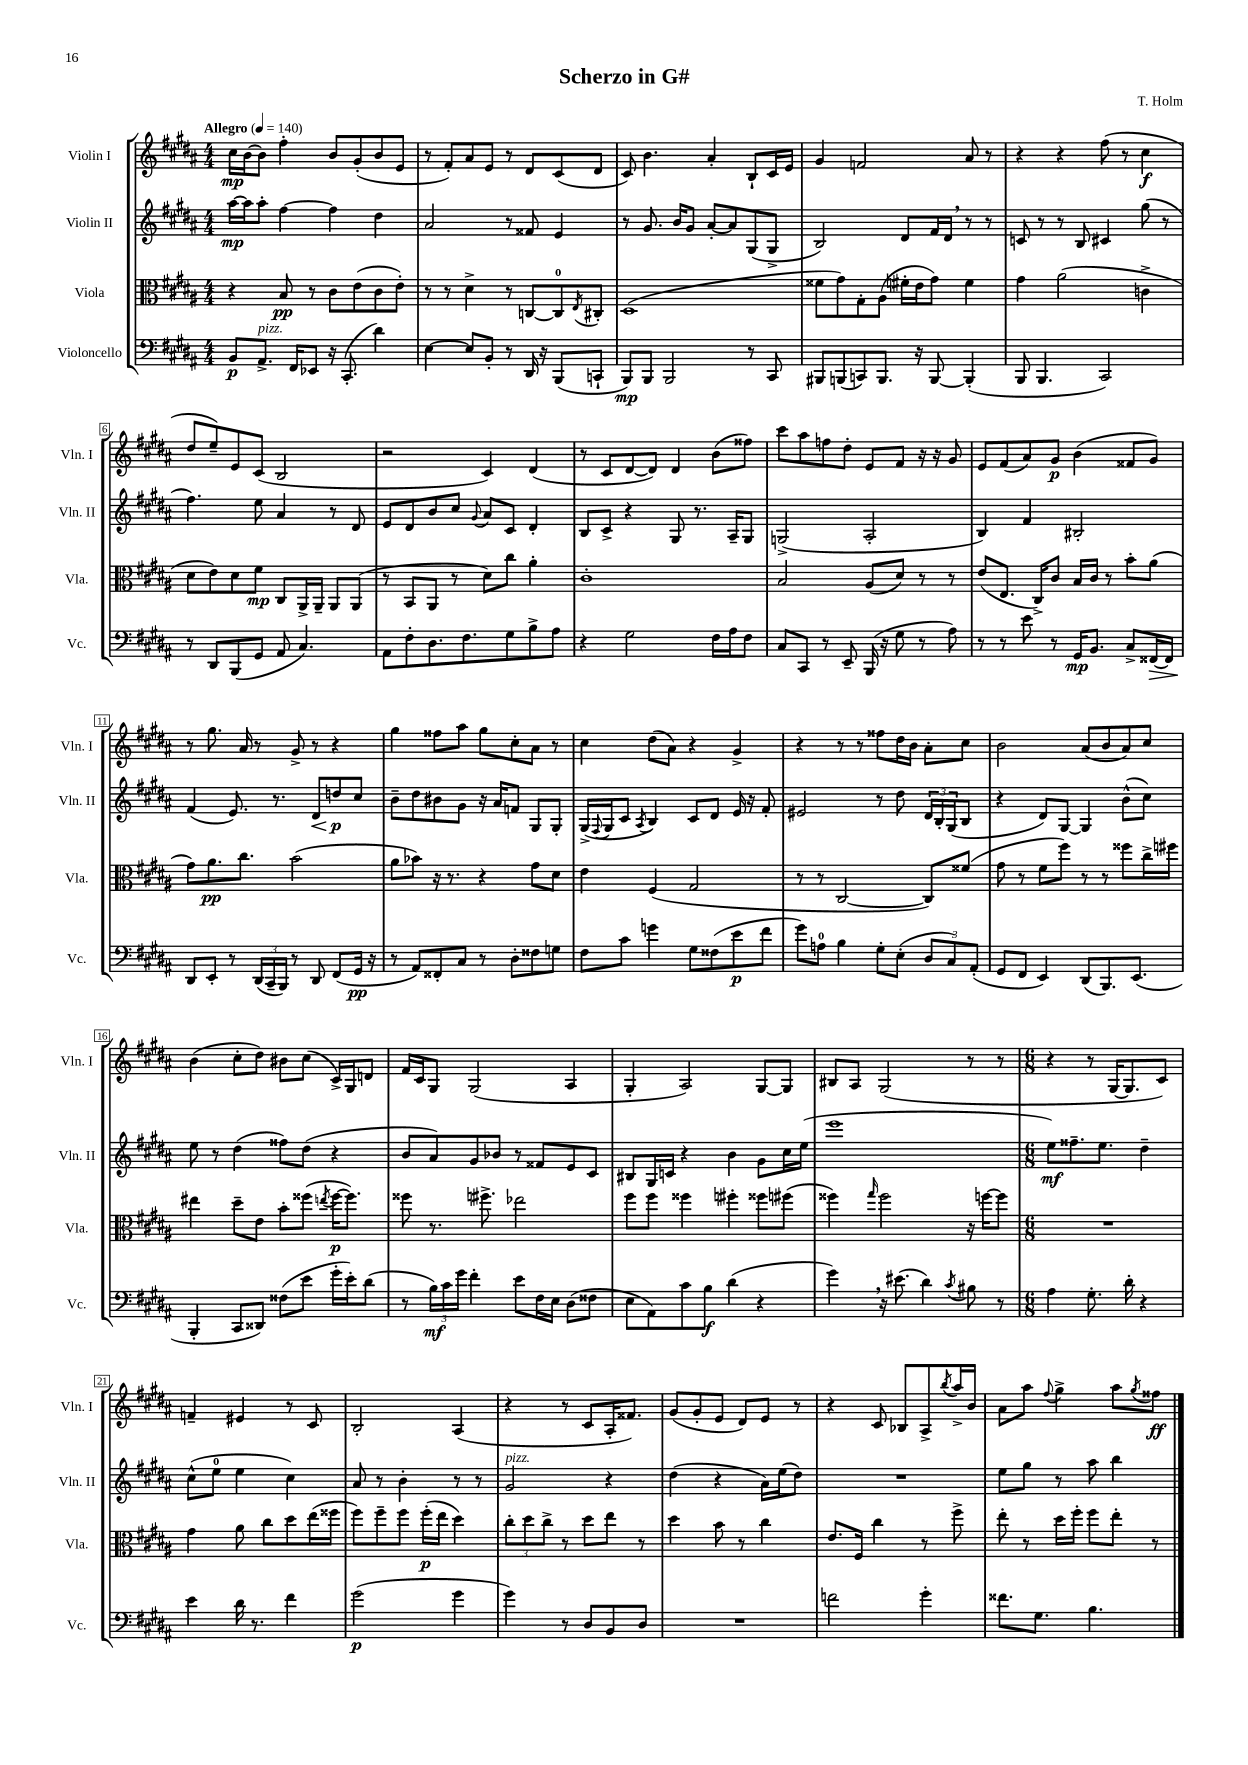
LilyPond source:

\header { title = "Scherzo in G#" composer = "T. Holm" }
<<
\new StaffGroup <<
\new Staff = "s0" \with { instrumentName = "Violin I" shortInstrumentName = "Vln. I" } {
    \clef treble \key b \major \numericTimeSignature \time 4/4 \tempo "Allegro" 4 = 140
    cis''16\mp b'16~ b'8 fis''4-. b'8 gis'8-.( b'8 e'8 |
    r8 fis'8-.) ais'8 e'8 r8 dis'8 cis'8( dis'8 |
    cis'8) b'4. ais'4-. b8-! cis'16 e'16 |
    gis'4 f'2 ais'8 r8 |
    r4 r4 fis''8( r8 cis''4\f |
    dis''8 e''8--) e'8 cis'8( b2 |
    r2 cis'4) dis'4( |
    r8 cis'8 dis'8~ dis'8) dis'4 b'8( fisis''8) |
    cis'''8 ais''8 f''8 dis''8-. e'8 fis'8 r16 r16 gis'8 |
    e'8 fis'8( ais'8) gis'8\p b'4( fisis'8 gis'8) |
    r8 gis''8. ais'16 r8 gis'8-> r8 r4 |
    gis''4 fisis''8 ais''8 gis''8 cis''8-. ais'8 r8 |
    cis''4 dis''8( ais'8) r4 gis'4-> |
    r4 r8 r8 fisis''8 dis''16 b'16 ais'8-. cis''8 |
    b'2 ais'8( b'8 ais'8) cis''8 |
    b'4( cis''8-. dis''8) bis'8 cis''8( cis'16->) gis16 d'8 |
    fis'16 cis'16 gis8 gis2( ais4 |
    gis4-. ais2) gis8~ gis8 |
    bis8 ais8 gis2( r8 r8 |
    \numericTimeSignature \time 6/8 r4 r8 gis16~ gis8. cis'8) |
    f'4-- eis'4 r8 cis'8 |
    b2-. ais4( |
    r4 r8 cis'8 ais16-. fisis'8.) |
    gis'8( gis'8-. e'8 dis'8) e'8 r8 |
    r4 cis'8 bes8 ais8-> \acciaccatura { b''8 } ais''16-> b'16 |
    ais'8 ais''8 \appoggiatura { fis''8 } gis''4-> ais''8 \acciaccatura { gis''8 } fisis''8\ff \bar "|." |
}
\new Staff = "s1" \with { instrumentName = "Violin II" shortInstrumentName = "Vln. II" } {
    \clef treble \key b \major \numericTimeSignature \time 4/4
    ais''16~\mp ais''16 ais''8-. fis''4~ fis''4 dis''4 |
    ais'2 r8 fisis'8 e'4 |
    r8 gis'8. b'16 gis'8 ais'8~-. ais'8 gis8( gis8-> |
    b2) dis'8 fis'16 dis'16 \breathe r8 r8 |
    c'8 r8 r8 b8 cis'4 gis''8( r8 |
    fis''4.) e''8 ais'4 r8 dis'8 |
    e'8 dis'8 b'8 cis''8 \appoggiatura { gis'8 } ais'8 cis'8 dis'4-. |
    b8 cis'8-> r4 gis8 r8. ais16-- gis8 |
    g2->( ais2-. |
    b4) fis'4 bis2-. |
    fis'4( e'8.) r8. dis'8\< d''8\p\! cis''8 |
    b'8-- dis''8 bis'8 gis'8 r16 ais'16 f'8 gis8 gis8-. |
    gis16->( \appoggiatura { fis8 } gis16 cis'8 \acciaccatura { ais8 } b4) cis'8 dis'8 e'16 r16 fis'8-. |
    eis'2 r8 dis''8 \tuplet 3/2 { dis'16 b16-. gis16( } b8 |
    r4 dis'8) gis8~ gis4 b'8-^( cis''8) |
    e''8 r8 dis''4( fisis''8) dis''8( r4 |
    b'8 ais'8) gis'8 bes'8 r8 fisis'8 e'8 cis'8 |
    bis8 gis16 c'16 r4 b'4 gis'8 cis''16 e''16( |
    e'''1 |
    \numericTimeSignature \time 6/8 e''8\mf) fisis''8.-- e''8. dis''4-- |
    cis''8-^( e''8-0 e''4 cis''4) |
    ais'8 r8 b'4-. r8 r8 |
    gis'2^\markup { \italic "pizz." } r4 |
    dis''4( r4 ais'16) e''16( dis''8) |
    R2. |
    e''8 gis''8 r8 ais''8 b''4 \bar "|." |
}
\new Staff = "s2" \with { instrumentName = "Viola" shortInstrumentName = "Vla." } {
    \clef alto \key b \major \numericTimeSignature \time 4/4
    r4 b8\pp r8 cis'8 e'8( cis'8 e'8-.) |
    r8 r8 dis'4-> r8 c8~ c8-0 \acciaccatura { e8 } cis8-. |
    dis1( |
    fisis'8 gis'8) gis8-. ais8( fis'16-. e'16 gis'8) fis'4 |
    gis'4 ais'2( c'4-> |
    dis'8 e'8) dis'8 fis'8\mp cis8 ais,16-> ais,16-- ais,8 ais,8( |
    r8 b,8 ais,8 r8 dis'8) cis''8 ais'4-. |
    cis'1-. |
    b2 ais8( dis'8) r8 r8 |
    e'8( e8. cis16->) cis'8 b16 cis'16 r8 b'8-. ais'8( |
    gis'8) ais'8.\pp cis''8. b'2( |
    ais'8 bes'8) r16 r8. r4 gis'8 dis'8 |
    e'4 fis4( gis2 |
    r8 r8 cis2~ cis8) fisis'8( |
    gis'8 r8 fis'8 fis''8) r8 r8 fisis''8 cis''16-> fis''16 |
    eis''4 dis''8-- e'8 b'8-. fisis''8( \acciaccatura { e''8 } fisis''16~\p fisis''8.) |
    fisis''8 r8. fis''8.-> ees''2 |
    fis''8 fis''8 fisis''4 fis''4-. fisis''8 fis''8( |
    fisis''4) \grace { gis''16 } fisis''2 r16 f''16~ f''8 |
    \numericTimeSignature \time 6/8 R2. |
    gis'4 ais'8 cis''8 dis''8 e''16( fisis''16 |
    fis''8) fis''8-- fis''8 fis''16-.\p( e''16 dis''4) |
    \tuplet 3/2 { cis''8-. dis''8 cis''8-> } r8 dis''8 e''8 r8 |
    dis''4 b'8 r8 cis''4 |
    e'8. fis16 cis''4 r8 fis''8-> |
    e''8-. r8 dis''16 fis''16-. fis''8 e''8-. r8 \bar "|." |
}
\new Staff = "s3" \with { instrumentName = "Violoncello" shortInstrumentName = "Vc." } {
    \clef bass \key b \major \numericTimeSignature \time 4/4
    b,8\p ais,8.->^\markup { \italic "pizz." } fis,16 ees,8 r16 cis,8.-.( dis'4) |
    e4~ e8 b,8-. r8 dis,16 r16 b,,8( c,8-! |
    b,,8\mp) b,,8 b,,2 r8 cis,8 |
    bis,,8 b,,8( c,8) b,,8. r16 b,,8~ b,,4-.( |
    b,,8 b,,4. cis,2) |
    r8 dis,8 b,,8( gis,8 ais,8 cis4.) |
    ais,8 fis8-. dis8. fis8. gis8 b8-> ais8 |
    r4 gis2 fis16 ais16 fis8 |
    cis8 cis,8 r8 e,8-- b,,16( r16 gis8 r8 ais8) |
    r8 r8 e'8 r8 gis,16\mp b,8. cis8-> fisis,16~\> fisis,16 |
    dis,8\! e,8-. r8 \tuplet 3/2 { dis,16( cis,16-- b,,16) } r8 dis,8 fis,8( gis,16\pp r16 |
    r8 ais,8) fisis,8-. cis8 r8 dis8-. fisis8 g8 |
    fis8 cis'8 g'4 gis8 fisis8( e'8\p fis'8 |
    gis'8) a8-0 b4 gis8-. e8-.( \tuplet 3/2 { dis8 cis8) ais,8-.( } |
    gis,8 fis,8 e,4) dis,8( b,,8.) e,8.( |
    b,,4-. cis,8 disis,8) fisis8( e'8 gis'16-. e'16-.) dis'8( |
    r8 \tuplet 3/2 { b16\mf) cis'16 gis'16 } fis'4-. e'8 fis16 e16 dis8( fisis8 |
    e8 ais,8) cis'8 b8\f dis'4( r4 |
    gis'4) \breathe r16 eis'8.( dis'4) \acciaccatura { cis'8 } bis8 r8 |
    \numericTimeSignature \time 6/8 ais4 gis8.-. dis'16-. r4 |
    e'4 dis'16 r8. fis'4 |
    gis'2\p( gis'4 |
    gis'4) r8 dis8 b,8 dis8 |
    R2. |
    f'2 gis'4-. |
    fisis'8. gis8. b4. \bar "|." |
}
>>
>>
\layout { \context { \Score \override BarNumber.stencil = #(make-stencil-boxer 0.1 0.3 ly:text-interface::print) } }
